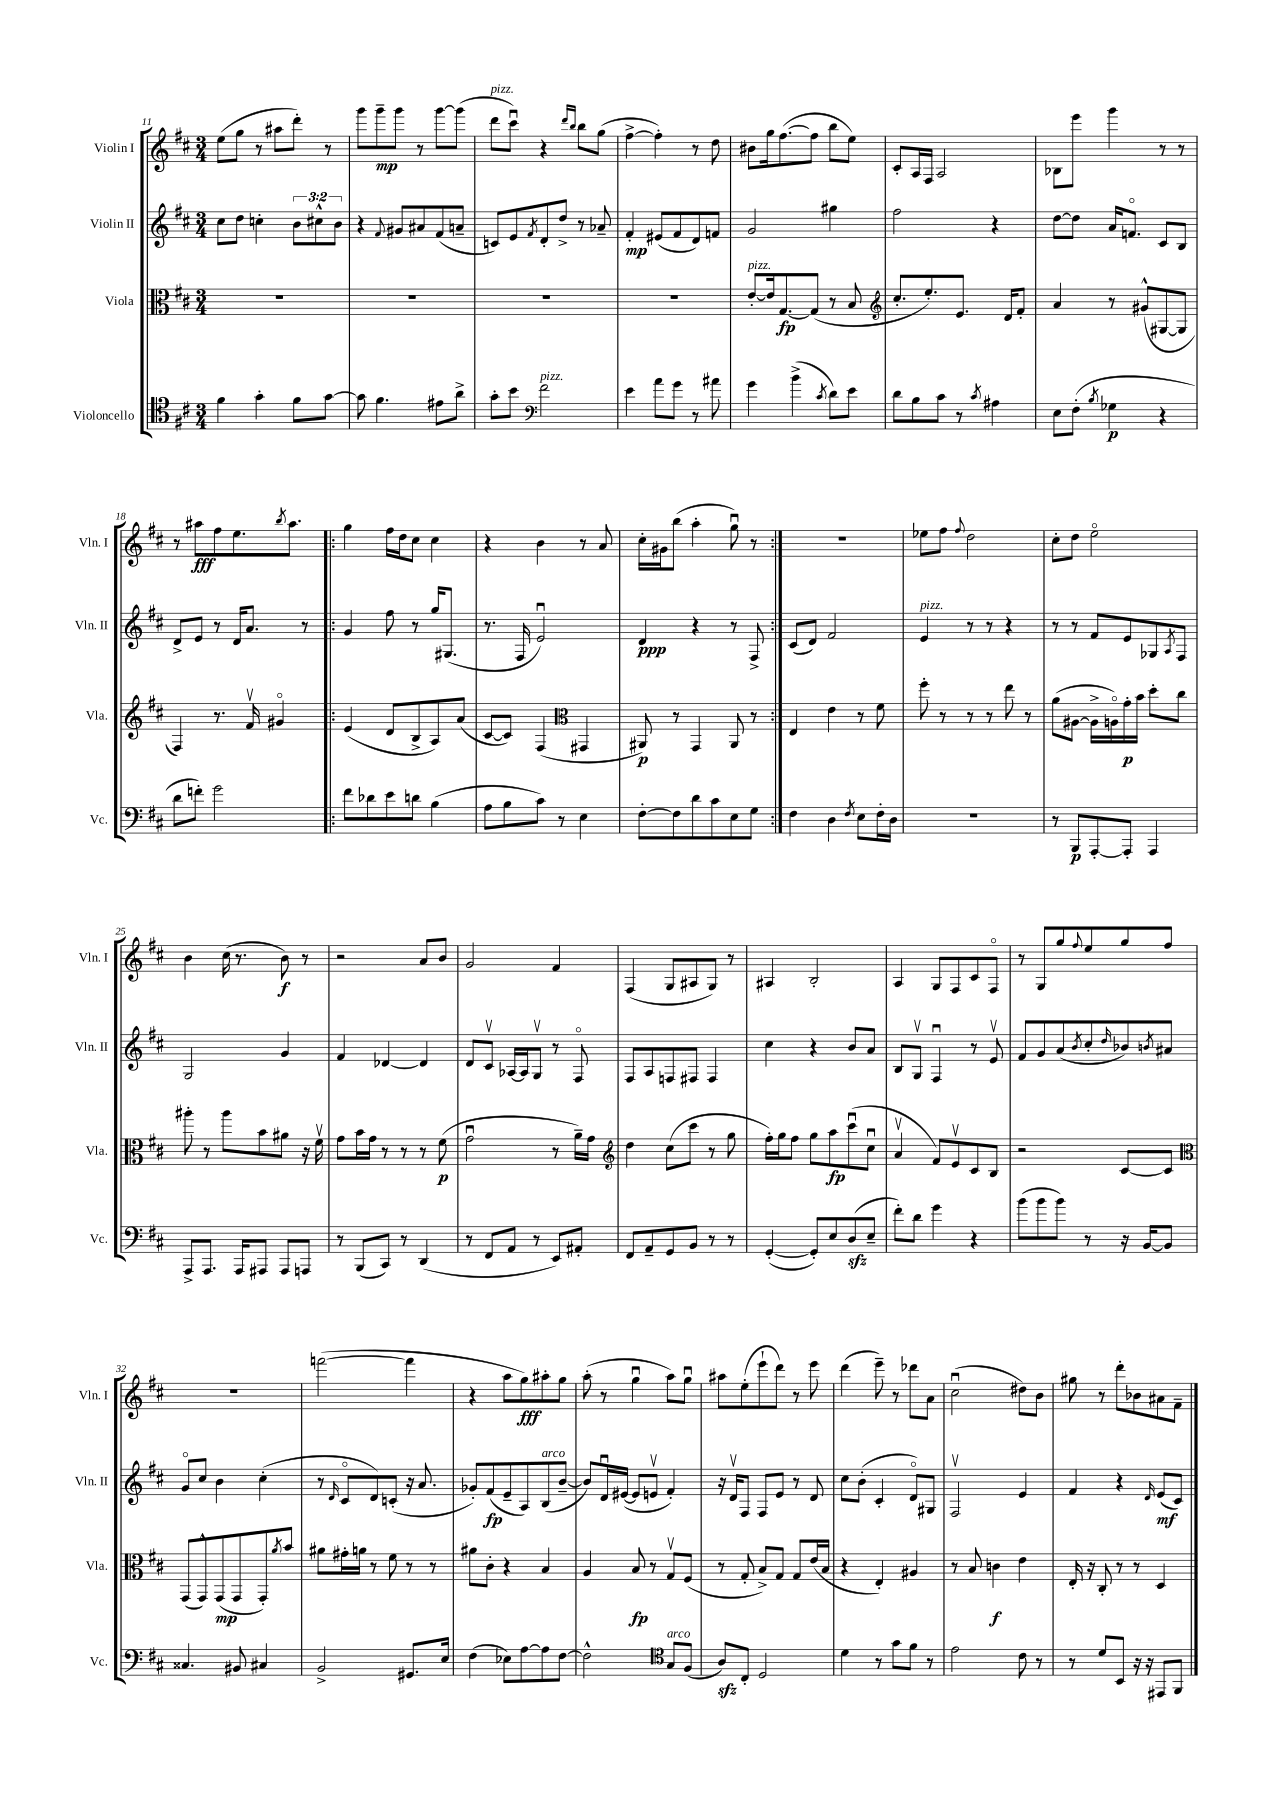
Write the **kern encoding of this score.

**kern	**dynam	**kern	**dynam	**kern	**dynam	**kern	**dynam
*part4	*part4	*part3	*part3	*part2	*part2	*part1	*part1
*staff4	*staff4	*staff3	*staff3	*staff2	*staff2	*staff1	*staff1
*I"Violoncello	*	*I"Viola	*	*I"Violin II	*	*I"Violin I	*
*I'Vc.	*	*I'Vla.	*	*I'Vln. II	*	*I'Vln. I	*
*clefC4	*	*clefC3	*	*clefG2	*	*clefG2	*
*k[f#c#]	*	*k[f#c#]	*	*k[f#c#]	*	*k[f#c#]	*
*M3/4	*	*M3/4	*	*M3/4	*	*M3/4	*
=11	=11	=11	=11	=11	=11	=11	=11
4f#\	.	2.r	.	8cc#\L	.	(8ee\L	.
.	.	.	.	8dd\J	.	8gg\J	.
4g'\	.	.	.	4ccn'\	.	8r	.
.	.	.	.	.	.	8aa#X\L	.
8f#\L	.	.	.	12b\L	.	8ddd'\J)	.
.	.	.	.	12cc#X^^\	.	.	.
[8g\J	.	.	.	.	.	8r	.
.	.	.	.	12b\J	.	.	.
=12	=12	=12	=12	=12	=12	=12	=12
8g\]	.	2.r	.	4r	.	8ggg\L	.
4.f#\	.	.	.	.	.	8ggg~\	mp
.	.	.	.	8qqf#/	.	.	.
.	.	.	.	8g#X/L	.	8ggg\J	.
.	.	.	.	8a#X/	.	8r	.
8e#X\L	.	.	.	(8f#/	.	[8ggg\L	.
8a^\J	.	.	.	8an~/J	.	(8ggg\J]	.
=13	=13	=13	=13	=13	=13	=13	=13
!	!	!	!	!	!	!LO:TX:a:i:t=pizz.	!
8g'\L	.	2.r	.	8cn/L)	.	8ddd\L	.
8b\J	.	.	.	8e/	.	8ccc#u\J)	.
*clefF4	*	*	*	*	*	*	*
.	.	.	.	8qf#/	.	.	.
!LO:TX:a:i:t=pizz.	!	!	!	!	!	!	!
2f#\	.	.	.	8d'/	.	4r	.
.	.	.	.	8dd^/J	.	.	.
.	.	.	.	.	.	16qqddd/LL	.
.	.	.	.	.	.	16qqbb/JJ	.
.	.	.	.	8r	.	8bb\L	.
.	.	.	.	8a-X~/	.	(8gg\J	.
=14	=14	=14	=14	=14	=14	=14	=14
4e\	.	2.r	.	4f#'/	mp	[4ff#^\	.
8a\L	.	.	.	(8e#X/L	.	4ff#'\])	.
8g\J	.	.	.	8f#/	.	.	.
8r	.	.	.	8d/)	.	8r	.
8a#X\	.	.	.	8fn/J	.	8dd\	.
=15	=15	=15	=15	=15	=15	=15	=15
!	!	!LO:TX:a:i:t=pizz.	!	!	!	!	!
4g\	.	[8e'/L	.	2g/	.	8b#X\L	.
.	.	16e/k]	.	.	.	16gg\k	.
.	.	[8.G/	fp	.	.	([8.ff#\	.
(4b^\	.	.	.	.	.	.	.
.	.	(8G/J]	.	.	.	8ff#\J]	.
8qc#/	.	.	.	.	.	.	.
8d\L)	.	8r	.	4gg#X\	.	8bb\L	.
8e\J	.	8B/	.	.	.	8ee\J)	.
=16	=16	=16	=16	=16	=16	=16	=16
*	*	*clefG2	*	*	*	*	*
8d\L	.	8.cc#'/L	.	2ff#\	.	8c#'/L	.
8B\	.	.	.	.	.	16A/L	.
.	.	8.ee'/)	.	.	.	16F#/JJ	.
8c#\J	.	.	.	.	.	2A/	.
8r	.	8.e/J	.	.	.	.	.
8qc#/	.	.	.	.	.	.	.
4A#X\	.	.	.	4r	.	.	.
.	.	16d/KL	.	.	.	.	.
.	.	8f#'/J	.	.	.	.	.
=17	=17	=17	=17	=17	=17	=17	=17
8E\L	.	4a/	.	[8dd\L	.	8B-X\L	.
(8F#'\J	.	.	.	8dd\J]	.	8eee\J	.
8qB/	.	.	.	.	.	.	.
4G-X\	p	8r	.	16a/KL	.	4ggg\	.
.	.	.	.	8.fn/J	.	.	.
.	.	(8g#X^^/L	.	.	.	.	.
4r	.	[8G#X/	.	8c#/L	.	8r	.
.	.	8G#/J]	.	8B/J	.	8r	.
!!LO:LB:g=z
=18	=18	=18	=18	=18	=18	=18	=18
8d\L	.	4F#/)	.	8d^/L	.	8r	.
8fn'\J)	.	.	.	8e/J	.	8aa#X\L	fff
2g\	.	8.r	.	8r	.	8ff#\	.
.	.	.	.	16d/KL	.	8.ee\	.
.	.	16f#v/	.	8.a/J	.	.	.
.	.	4g#X/	.	.	.	.	.
.	.	.	.	.	.	8qbb/	.
.	.	.	.	.	.	8.aa#\J	.
.	.	.	.	8r	.	.	.
=19!|:	=19!|:	=19!|:	=19!|:	=19!|:	=19!|:	=19!|:	=19!|:
8f#\L	.	(4e/	.	4g/	.	4gg\	.
8d-X\	.	.	.	.	.	.	.
8e\	.	8d/L	.	8ff#\	.	16ff#\LL	.
.	.	.	.	.	.	16dd\J	.
8dn\J	.	8B^/	.	8r	.	8cc#\J	.
(4B\	.	8A/)	.	16gg/KL	.	4cc#\	.
.	.	.	.	(8.G#X/J	.	.	.
.	.	(8a/J	.	.	.	.	.
=20	=20	=20	=20	=20	=20	=20	=20
8A\L	.	[8c#/L	.	8.r	.	4r	.
8B\	.	8c#/J])	.	.	.	.	.
.	.	.	.	16F#/	.	.	.
8c#\J)	.	(4F#/	.	2eu/)	.	4b\	.
8r	.	.	.	.	.	.	.
*	*	*clefC3	*	*	*	*	*
4E\	.	4GG#X/	.	.	.	8r	.
.	.	.	.	.	.	8a/	.
=21	=21	=21	=21	=21	=21	=21	=21
[8F#'\L	.	8AA#X/)	p	4d/	ppp	16cc#'\LL	.
.	.	.	.	.	.	16g#X\J	.
8F#\]	.	8r	.	.	.	(8bb\J	.
8d\	.	4GG/	.	4r	.	4aa'\	.
8c#\	.	.	.	.	.	.	.
8E\	.	8AA#/	.	8r	.	8ggu\)	.
8G\J	.	8r	.	8F#^/	.	8r	.
=22:|!	=22:|!	=22:|!	=22:|!	=22:|!	=22:|!	=22:|!	=22:|!
4F#\	.	4E/	.	(8c#/L	.	2.r	.
.	.	.	.	8d/J)	.	.	.
4D\	.	4e\	.	2f#/	.	.	.
8qF#/	.	.	.	.	.	.	.
8E\L	.	8r	.	.	.	.	.
16F#'\L	.	8f#\	.	.	.	.	.
16D\JJ	.	.	.	.	.	.	.
=23	=23	=23	=23	=23	=23	=23	=23
!	!	!	!	!LO:TX:a:i:t=pizz.	!	!	!
2.r	.	8ff#'\	.	4e/	.	8ee-X\L	.
.	.	8r	.	.	.	8ff#\J	.
.	.	.	.	.	.	8qqff#/	.
.	.	8r	.	8r	.	2dd\	.
.	.	8r	.	8r	.	.	.
.	.	8ee\	.	4r	.	.	.
.	.	8r	.	.	.	.	.
=24	=24	=24	=24	=24	=24	=24	=24
8r	.	(8a\L	.	8r	.	8cc#'\L	.
8BBB/L	p	[8A#X\J	.	8r	.	8dd\J	.
[8AAA'/	.	16A#^\LL]	.	8f#/L	.	2ee\	.
.	.	16An\)	.	.	.	.	.
8AAA'/J]	.	16g'\	p	8e/	.	.	.
.	.	16b\JJ	.	.	.	.	.
4AAA/	.	8dd'\L	.	8G-X/	.	.	.
.	.	.	.	8qA/	.	.	.
.	.	8cc#\J	.	8F#/J	.	.	.
!!LO:LB:g=z
=25	=25	=25	=25	=25	=25	=25	=25
8AAA^/L	.	8aa#X'\	.	2G/	.	4b\	.
8.AAA/J	.	8r	.	.	.	.	.
.	.	8aa#\L	.	.	.	(16cc#\	.
16AAA/KL	.	.	.	.	.	8.r	.
8AAA#X/J	.	8b\	.	.	.	.	.
8AAA#/L	.	8a#X\J	.	4g/	.	8b\)	f
8AAAn/J	.	16r	.	.	.	8r	.
.	.	16f#v\	.	.	.	.	.
=26	=26	=26	=26	=26	=26	=26	=26
8r	.	8g\L	.	4f#/	.	2r	.
(8BBB/L	.	16b\L	.	.	.	.	.
.	.	16g\JJ	.	.	.	.	.
8CC#/J)	.	8r	.	[4d-X/	.	.	.
8r	.	8r	.	.	.	.	.
(4DD/	.	8r	.	4d-/]	.	8a/L	.
.	.	(8f#\	p	.	.	8b/J	.
=27	=27	=27	=27	=27	=27	=27	=27
8r	.	2gu\	.	8d/L	.	2g/	.
8FF#/L	.	.	.	8c#v/J	.	.	.
8AA/J	.	.	.	[16A-X/LL	.	.	.
.	.	.	.	16A-/J]	.	.	.
8r	.	.	.	8Gv/J	.	.	.
8EE/L)	.	8r	.	8r	.	4f#/	.
8AA#X'/J	.	16a~\LL)	.	8F#/	.	.	.
.	.	16g\JJ	.	.	.	.	.
=28	=28	=28	=28	=28	=28	=28	=28
*	*	*clefG2	*	*	*	*	*
8FF#/L	.	4dd\	.	8F#/L	.	(4F#/	.
8AA~/	.	.	.	8A/	.	.	.
8GG/	.	(8cc#\L	.	8Fn/	.	8G/L	.
8BB/J	.	8ccc#\J	.	8F#X/J	.	8A#X/	.
8r	.	8r	.	4F#/	.	8G/J)	.
8r	.	8gg\	.	.	.	8r	.
=29	=29	=29	=29	=29	=29	=29	=29
([4GG'/	.	16ff#'\LL)	.	4cc#\	.	4A#X/	.
.	.	16gg\J	.	.	.	.	.
.	.	8ff#\J	.	.	.	.	.
8GG'/L])	.	8gg\L	.	4r	.	2B'/	.
8E/	.	8aa\	fp	.	.	.	.
(8Dzz/	.	(8ccc#u\	.	8b/L	.	.	.
8E~/J	.	8cc#u\J	.	8a/J	.	.	.
=30	=30	=30	=30	=30	=30	=30	=30
8f#'\L)	.	4av/	.	8B/L	.	4A/	.
8d\J	.	.	.	8Gv/J	.	.	.
4g\	.	8f#/L)	.	4F#u/	.	8G/L	.
.	.	8ev/	.	.	.	8F#/	.
4r	.	8c#/	.	8r	.	8c#/	.
.	.	8B/J	.	8ev/	.	8F#/J	.
=31	=31	=31	=31	=31	=31	=31	=31
(8b\L	.	2r	.	8f#/L	.	8r	.
8b\	.	.	.	8g/	.	8G/L	.
8b\J)	.	.	.	(8a/	.	8gg/	.
.	.	.	.	8qb/	.	8qqff#/	.
8r	.	.	.	8cc#'/	.	8ee/	.
.	.	.	.	16qqdd/	.	.	.
16r	.	[8c#/L	.	8b-X/)	.	8gg/	.
[16BB/KL	.	.	.	.	.	.	.
.	.	.	.	8qbn/	.	.	.
8BB/J]	.	8c#/J]	.	8a#X/J	.	8ff#/J	.
!!LO:LB:g=z
=32	=32	=32	=32	=32	=32	=32	=32
*	*	*clefC3	*	*	*	*	*
4.C##X/	.	(8GG/L	.	8g/L	.	2.r	.
.	.	8GG^^/)	.	8cc#/J	.	.	.
.	.	(8GG/	mp	4b\	.	.	.
8BB#X/	.	8GG/	.	.	.	.	.
4C#X/	.	8GG'/)	.	(4cc#'\	.	.	.
.	.	8qa/	.	.	.	.	.
.	.	8b/J	.	.	.	.	.
=33	=33	=33	=33	=33	=33	=33	=33
2BB^/	.	8a#X\L	.	8r	.	([2fffn\	.
.	.	.	.	16qqd/	.	.	.
.	.	16g#X'\L	.	8c#/L	.	.	.
.	.	16an\JJ	.	.	.	.	.
.	.	8r	.	8d/)	.	.	.
.	.	8f#\	.	(8cn'/J	.	.	.
8.GG#X/L	.	8r	.	16r	.	4fff\]	.
.	.	.	.	8.a/	.	.	.
.	.	8r	.	.	.	.	.
16E/Jk	.	.	.	.	.	.	.
=34	=34	=34	=34	=34	=34	=34	=34
(4F#\	.	8a#X\L	.	8g-X'/L)	.	4r	.
.	.	8c#'\J	.	(8f#/	fp	.	.
8E-X\L)	.	4r	.	8e~/	.	8aa\L	.
[8A\	.	.	.	8A/)	.	8gg\)	fff
!	!	!	!	!LO:TX:a:i:t=arco	!	!	!
8A\]	.	4B/	.	(8B/	.	8aa#X'\	.
[8F#\J	.	.	.	[8b~/J	.	8gg\J	.
=35	=35	=35	=35	=35	=35	=35	=35
2F#^^\]	.	4A/	.	8b/L])	.	(8aa'\	.
.	.	.	.	16du/L	.	8r	.
.	.	.	.	([16e#X/JJ	.	.	.
.	.	8B/	fp	8e#/L]	.	4ggu\	.
.	.	8r	.	8env/J	.	.	.
*clefC4	*	*	*	*	*	*	*
!LO:TX:a:i:t=arco	!	!	!	!	!	!	!
8G/L	.	8Gv/L	.	4f#'/)	.	8aa\L)	.
(8F#/J	.	(8F#/J	.	.	.	8ggu\J	.
=36	=36	=36	=36	=36	=36	=36	=36
8Azz/L)	.	8r	.	16r	.	8aa#X\L	.
.	.	.	.	16dv/KL	.	.	.
8C#'/J	.	8G'/	.	8F#/J	.	(8ee'\	.
2D/	.	8B^/L)	.	8F#/L	.	8eee`\	.
.	.	8G/J	.	8e/J	.	8ddd\J)	.
.	.	8G/L	.	8r	.	8r	.
.	.	(16e/L	.	8d/	.	8eee\	.
.	.	16B/JJ	.	.	.	.	.
=37	=37	=37	=37	=37	=37	=37	=37
4d\	.	4r	.	8cc#\L	.	(4ddd\	.
.	.	.	.	(8b'\J	.	.	.
8r	.	4E'/)	.	4c#'/	.	8eee~\)	.
8g\L	.	.	.	.	.	8r	.
8f#\J	.	4A#X/	.	8d/L)	.	8ddd-X\L	.
8r	.	.	.	8G#X/J	.	8a\J	.
=38	=38	=38	=38	=38	=38	=38	=38
2e\	.	8r	.	2F#v/	.	(2cc#u\	.
.	.	8B/	.	.	.	.	.
.	.	4cn\	f	.	.	.	.
8c#\	.	4e\	.	4e/	.	8dd#X\L)	.
8r	.	.	.	.	.	8b\J	.
=39	=39	=39	=39	=39	=39	=39	=39
8r	.	16E'/	.	4f#/	.	8gg#X\	.
.	.	16r	.	.	.	.	.
8d/L	.	8C#'/	.	.	.	8r	.
8BB/J	.	8r	.	4r	.	8ddd'\L	.
16r	.	8r	.	.	.	8b-X\	.
16r	.	.	.	.	.	.	.
.	.	.	.	16qqd/	.	.	.
8EE#X/L	.	4D/	.	(8e/L	mf	8a#X\	.
8FF#/J	.	.	.	8c#/J)	.	8f#~\J	.
==	==	==	==	==	==	==	==
*-	*-	*-	*-	*-	*-	*-	*-
